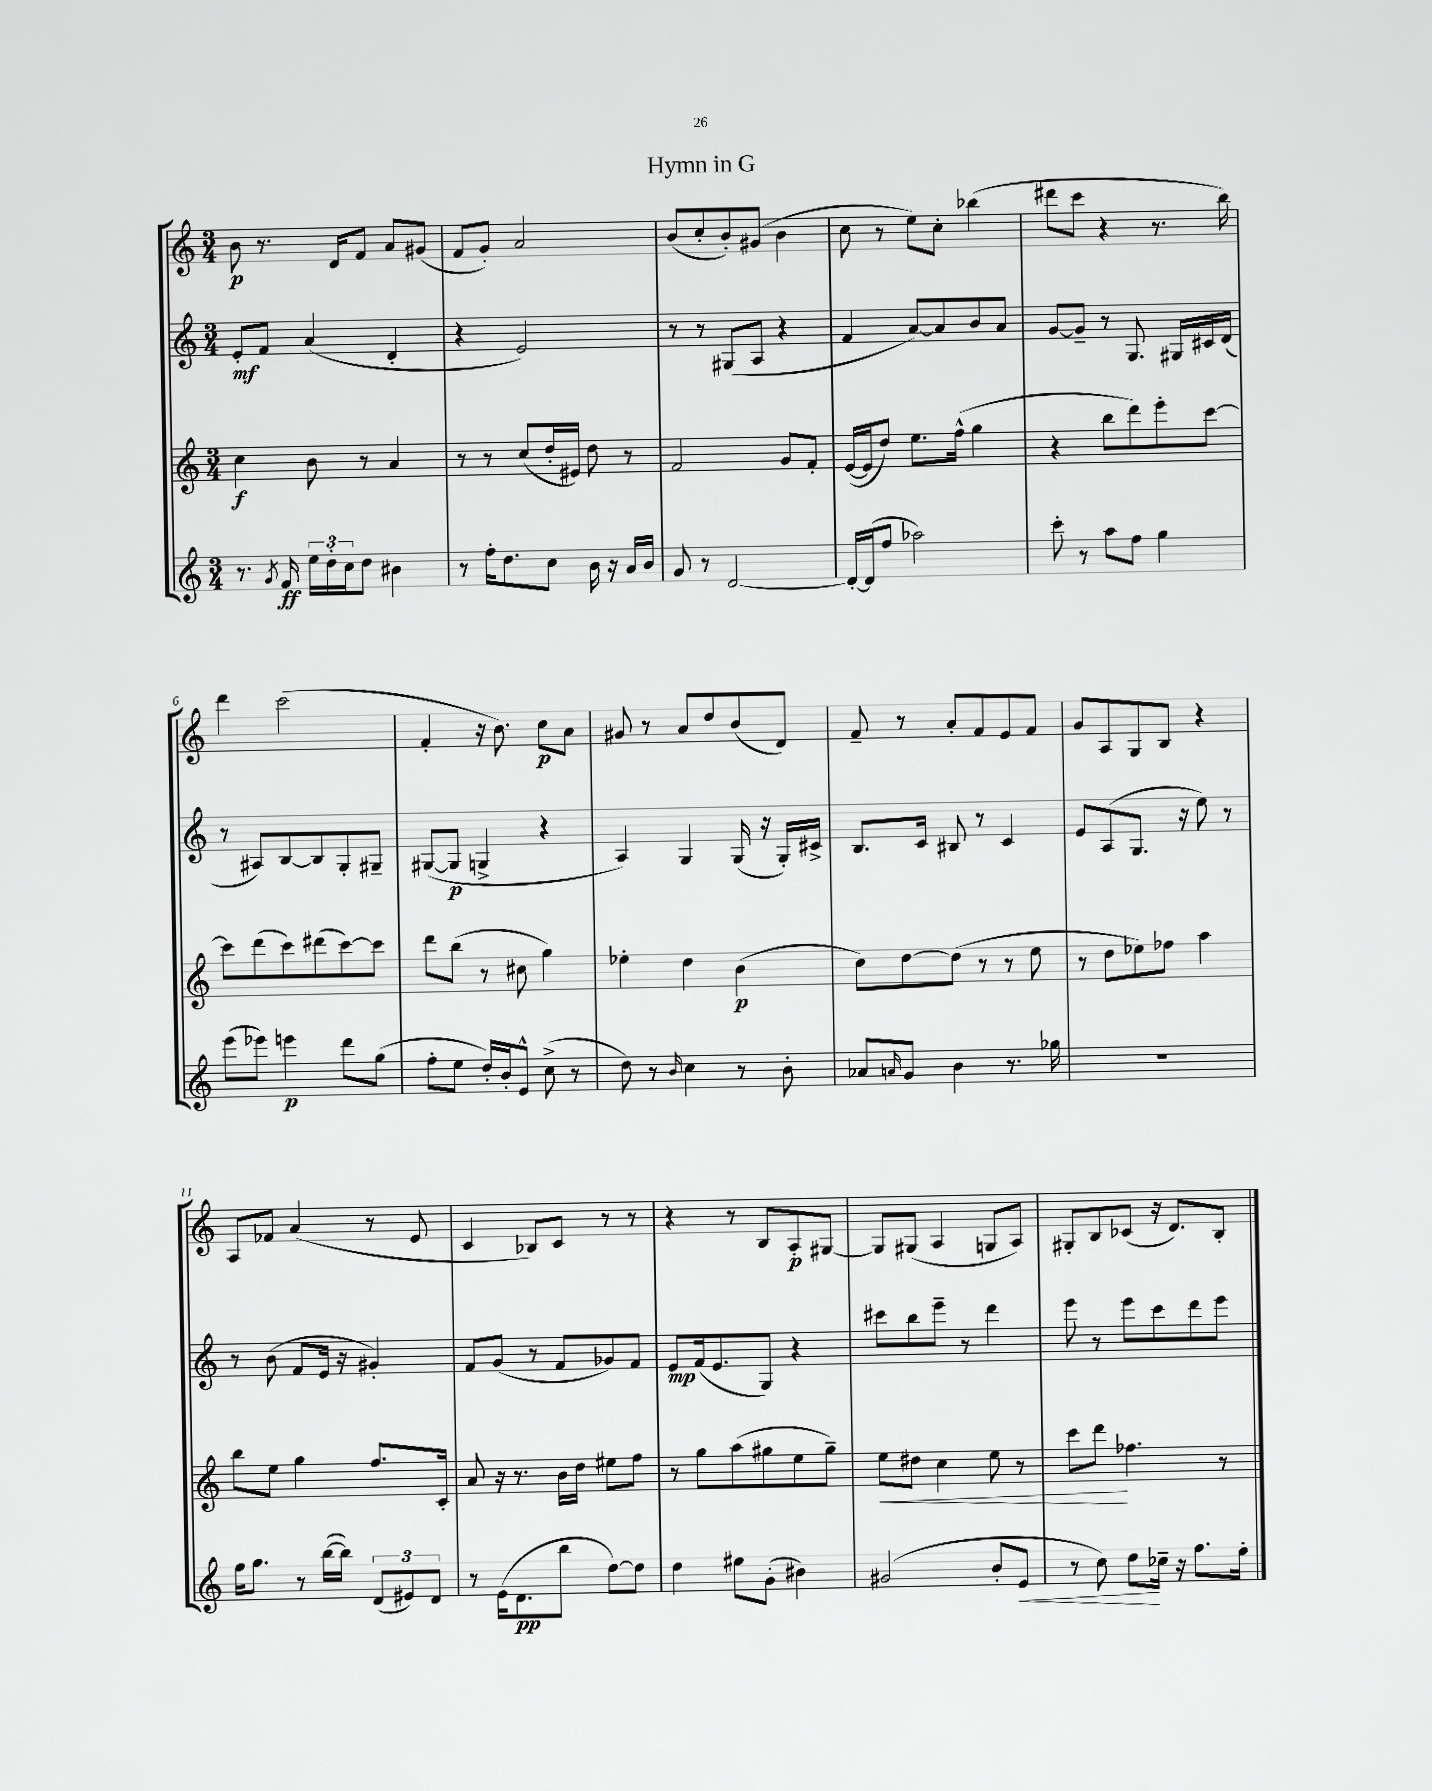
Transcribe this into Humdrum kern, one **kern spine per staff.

**kern	**dynam	**kern	**dynam	**kern	**dynam	**kern	**dynam
*part4	*part4	*part3	*part3	*part2	*part2	*part1	*part1
*staff4	*staff4	*staff3	*staff3	*staff2	*staff2	*staff1	*staff1
*clefG2	*	*clefG2	*	*clefG2	*	*clefG2	*
*k[]	*	*k[]	*	*k[]	*	*k[]	*
*M3/4	*	*M3/4	*	*M3/4	*	*M3/4	*
=1	=1	=1	=1	=1	=1	=1	=1
8.r	.	4cc\	f	8e'/L	mf	8b\	p
.	.	.	.	8f/J	.	8.r	.
8qg/	.	.	.	.	.	.	.
16f/	ff	.	.	.	.	.	.
24ee\LL	.	8b\	.	(4a/	.	.	.
24dd'\	.	.	.	.	.	.	.
.	.	.	.	.	.	16d/KL	.
24cc\J	.	.	.	.	.	.	.
8dd\J	.	8r	.	.	.	8f/J	.
4b#X\	.	4a/	.	4d'/	.	8a/L	.
.	.	.	.	.	.	(8g#X/J	.
=2	=2	=2	=2	=2	=2	=2	=2
8r	.	8r	.	4r	.	8f/L	.
16ff'\KL	.	8r	.	.	.	8g'/J)	.
8.dd\	.	.	.	.	.	.	.
.	.	(8cc/L	.	2e/)	.	2a/	.
8cc\J	.	16dd'/L	.	.	.	.	.
.	.	16e#X/JJ)	.	.	.	.	.
16b\	.	8dd\	.	.	.	.	.
16r	.	.	.	.	.	.	.
16a/LL	.	8r	.	.	.	.	.
16b/JJ	.	.	.	.	.	.	.
=3	=3	=3	=3	=3	=3	=3	=3
8g/	.	2f/	.	8r	.	(8b/L	.
8r	.	.	.	8r	.	8cc'/	.
[2d/	.	.	.	(8G#X/L	.	8b'/)	.
.	.	.	.	8A/J	.	(8g#X/J	.
.	.	8g/L	.	4r	.	4b\	.
.	.	8f'/J	.	.	.	.	.
=4	=4	=4	=4	=4	=4	=4	=4
16d'/LL_	.	([16e/LL	.	4f/	.	8cc\	.
(16d/J]	.	16e/J]	.	.	.	.	.
8ff/J	.	8dd/J)	.	.	.	8r	.
2aa-X\)	.	8.ee\L	.	[8a/L)	.	8ee\L)	.
.	.	.	.	8a/]	.	8cc'\J	.
.	.	(16ff^^\Jk	.	.	.	.	.
.	.	4gg\	.	8b/	.	(4bb-X\	.
.	.	.	.	8a/J	.	.	.
=5	=5	=5	=5	=5	=5	=5	=5
8ccc'\	.	4r	.	[8g/L	.	8ddd#X\L	.
8r	.	.	.	8g~/J]	.	8ccc\J	.
8aa\L	.	8bb\L	.	8r	.	4r	.
8ff\J	.	8ddd\)	.	8.G/	.	.	.
4gg\	.	8eee'\	.	.	.	8.r	.
.	.	.	.	16G#X/LL	.	.	.
.	.	[8ccc\J	.	16c#X/	.	.	.
.	.	.	.	(16d/JJ	.	16bb\)	.
!!LO:LB:g=z
=6	=6	=6	=6	=6	=6	=6	=6
(8eee\L	.	8ccc\L]	.	8r	.	4ddd\	.
8eee-X\J)	.	(8ddd\	.	8A#X/L)	.	.	.
4eeen\	p	8ccc\)	.	[8B/	.	(2ccc\	.
.	.	(8ddd#X\	.	8B/]	.	.	.
8ddd\L	.	[8ccc\)	.	8G'/	.	.	.
(8gg\J	.	8ccc\J]	.	8G#X~/J	.	.	.
=7	=7	=7	=7	=7	=7	=7	=7
8ff'\L	.	8ddd\L	.	([8G#X/L	.	4f'/	.
8ee\J	.	(8bb\J	.	8G#/J]	p	.	.
16dd'/LL)	.	8r	.	4Gn^/	.	16r	.
16b'/J	.	.	.	.	.	8.b\)	.
8e^^/J	.	8cc#X\	.	.	.	.	.
(8cc^\	.	4gg\)	.	4r	.	8cc\L	p
8r	.	.	.	.	.	8a\J	.
=8	=8	=8	=8	=8	=8	=8	=8
8dd\)	.	4ee-X'\	.	4A/)	.	8g#X/	.
8r	.	.	.	.	.	8r	.
16qqb/	.	.	.	.	.	.	.
4cc\	.	4dd\	.	4G/	.	8a/L	.
.	.	.	.	.	.	8dd/	.
8r	.	(4b\	p	(16G/	.	(8b/	.
.	.	.	.	16r	.	.	.
8b'\	.	.	.	16G'/LL)	.	8d/J)	.
.	.	.	.	16c#X^/JJ	.	.	.
=9	=9	=9	=9	=9	=9	=9	=9
8a-X/L	.	8cc\L)	.	8.B/L	.	8f~/	.
16qqan/	.	.	.	.	.	.	.
8g/J	.	[8dd\	.	.	.	8r	.
.	.	.	.	16c/Jk	.	.	.
4b\	.	(8dd\J]	.	8B#X/	.	8a'/L	.
.	.	8r	.	8r	.	8f/	.
8.r	.	8r	.	4c/	.	8e/	.
.	.	8ee\	.	.	.	8f/J	.
16gg-X\	.	.	.	.	.	.	.
=10	=10	=10	=10	=10	=10	=10	=10
2.r	.	8r	.	8e/L	.	8g/L	.
.	.	8dd\L	.	(8A/	.	8A/	.
.	.	8ee-X\)	.	8.G/J	.	8G/	.
.	.	8ff-X\J	.	.	.	8B/J	.
.	.	.	.	16r	.	.	.
.	.	4aa\	.	8ee\)	.	4r	.
.	.	.	.	8r	.	.	.
!!LO:LB:g=z
=11	=11	=11	=11	=11	=11	=11	=11
16ff\KL	.	8bb\L	.	8r	.	8A/L	.
8.gg\J	.	.	.	.	.	.	.
.	.	8ee\J	.	(8b\	.	8f-X/J	.
8r	.	4gg\	.	8f/L	.	(4a/	.
([16bb\LL	.	.	.	16e/Jk	.	.	.
16bb\JJ])	.	.	.	16r	.	.	.
(12d/L	.	8.ff/L	.	4g#X'/)	.	8r	.
12e#X/)	.	.	.	.	.	.	.
.	.	.	.	.	.	8e/	.
12d/J	.	.	.	.	.	.	.
.	.	16c'/Jk	.	.	.	.	.
=12	=12	=12	=12	=12	=12	=12	=12
8r	.	8a/	.	8f/L	.	4c/	.
(16e\KL	.	16r	.	(8g/J	.	.	.
8.d\	pp	8.r	.	.	.	.	.
.	.	.	.	8r	.	8B-X/L)	.
8bb\J	.	16b\LL	.	8f/L	.	8c/J	.
.	.	16dd\JJ	.	.	.	.	.
[8dd\L)	.	8ee#X\L	.	8g-X/)	.	8r	.
8dd\J]	.	8ff\J	.	8f/J	.	8r	.
=13	=13	=13	=13	=13	=13	=13	=13
4dd\	.	8r	.	8e/L	mp	4r	.
.	.	8gg\L	.	(16f/k	.	.	.
.	.	.	.	8.e/	.	.	.
8ee#X\L	.	(8aa\	.	.	.	8r	.
(8g'\J	.	8gg#X\	.	8G/J)	.	8B/L	.
4b#X\)	.	8ee\	.	4r	.	8A'/	p
.	.	8gg#~\J)	.	.	.	[8G#X/J	.
=14	=14	=14	=14	=14	=14	=14	=14
!	!	!	!LO:HP:b	!	!	!	!
(2g#X/	.	8ee\L	<	8ccc#X\L	.	8G#/L]	.
.	.	8dd#X\J	.	8bb\	.	(8G#X/J	.
.	.	4cc\	.	8eee~\J	.	4A/	.
.	.	.	.	8r	.	.	.
8b'/L	.	8ee\	.	4ddd\	.	8Gn/L	.
!	!LO:HP:b	!	!	!	!	!	!
8e/J	<	8r	.	.	.	8A/J)	.
=15	=15	=15	=15	=15	=15	=15	=15
8r	.	8ccc\L	.	8eee\	.	8G#X'/L	.
8cc\)	.	8ddd\J	.	8r	.	8B/	.
8dd\L	.	4.ff-X\	[	8eee\L	.	(8c-X/J	.
16cc-X~\Jk	[	.	.	8ccc\	.	16r	.
16r	.	.	.	.	.	8.d/L)	.
8.ff\L	.	.	.	8ddd\	.	.	.
.	.	8r	.	8eee\J	.	8B'/J	.
16ee'\Jk	.	.	.	.	.	.	.
==	==	==	==	==	==	==	==
*-	*-	*-	*-	*-	*-	*-	*-
